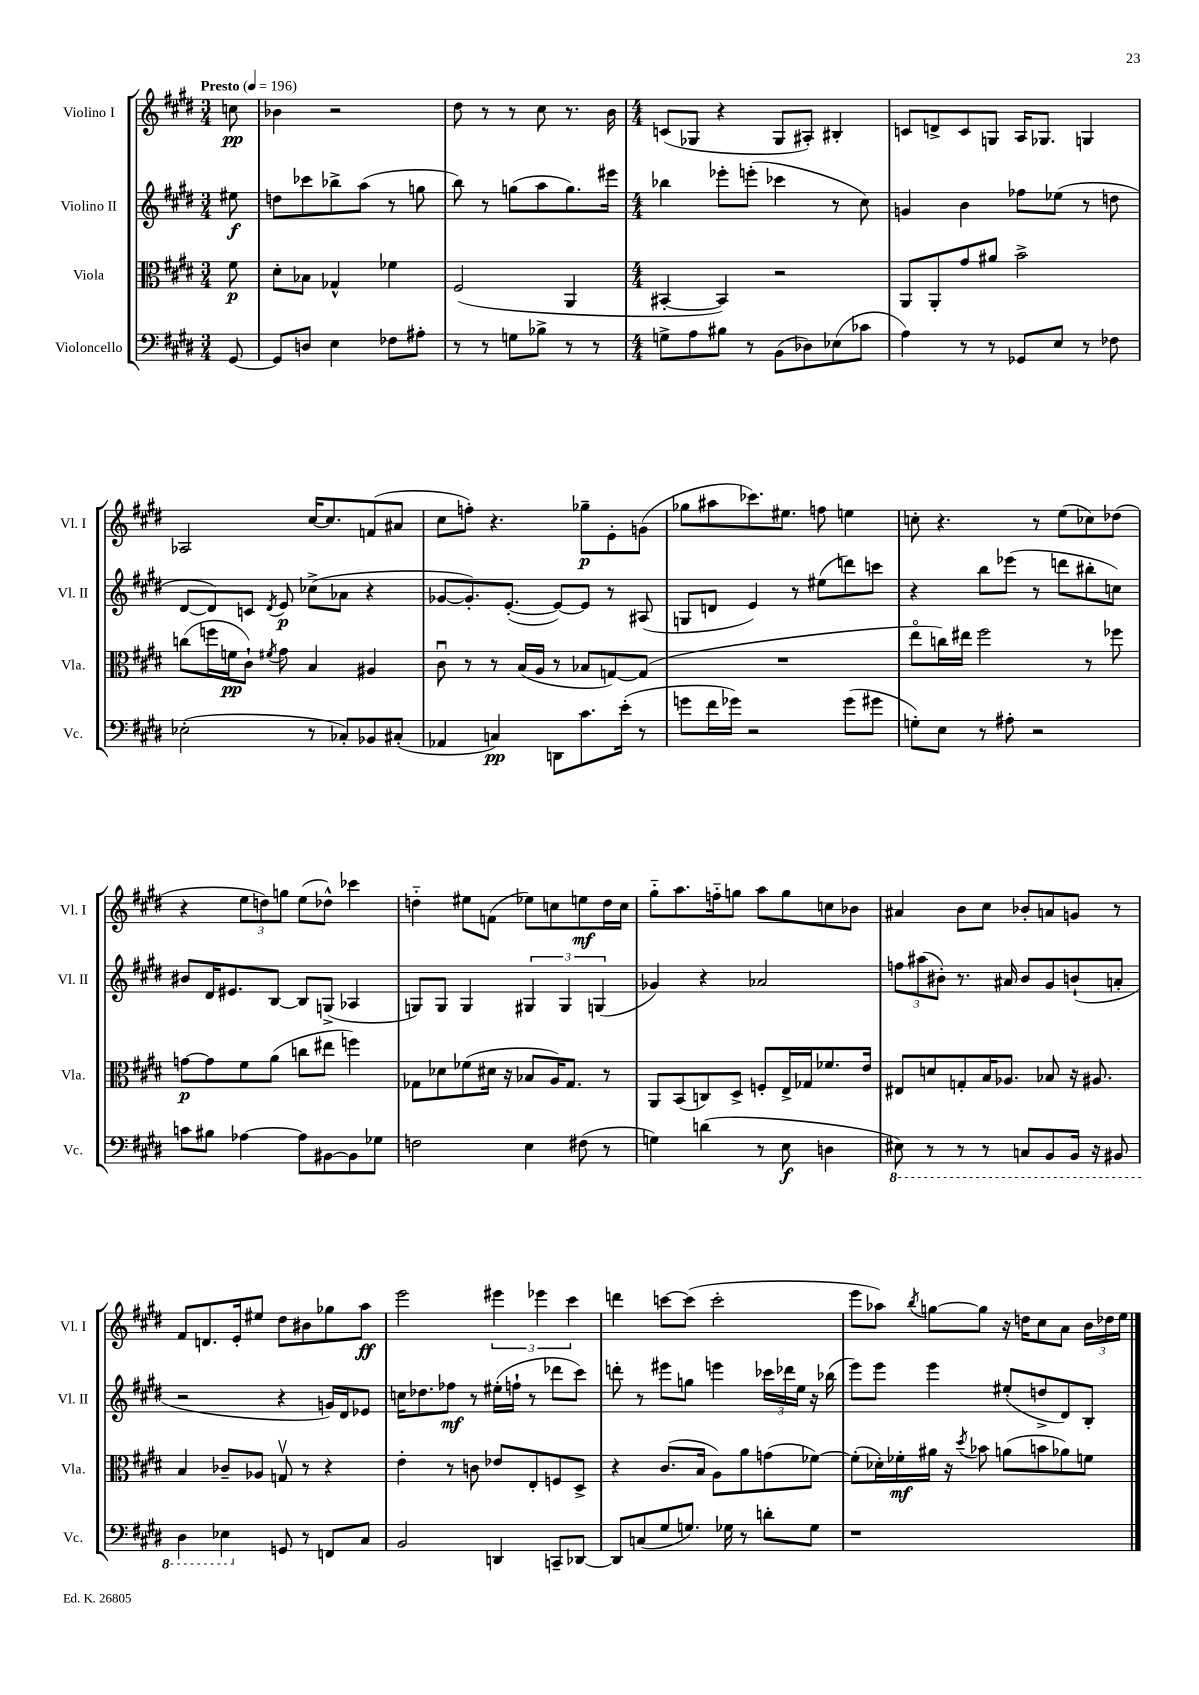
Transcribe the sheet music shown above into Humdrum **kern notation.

**kern	**dynam	**kern	**dynam	**kern	**dynam	**kern	**dynam
*part4	*part4	*part3	*part3	*part2	*part2	*part1	*part1
*staff4	*staff4	*staff3	*staff3	*staff2	*staff2	*staff1	*staff1
*I"Violoncello	*	*I"Viola	*	*I"Violino II	*	*I"Violino I	*
*I'Vc.	*	*I'Vla.	*	*I'Vl. II	*	*I'Vl. I	*
*clefF4	*	*clefC3	*	*clefG2	*	*clefG2	*
*k[f#c#g#d#]	*	*k[f#c#g#d#]	*	*k[f#c#g#d#]	*	*k[f#c#g#d#]	*
*M3/4	*	*M3/4	*	*M3/4	*	*M3/4	*
*MM196	*	*MM196	*	*MM196	*	*MM196	*
=	=	=	=	=	=	=	=
!	!	!	!	!	!	!LO:TX:a:B:t=Presto	!
[8GG#/	.	8f#\	p	8ee#X\	f	8ccn\	pp
=1	=1	=1	=1	=1	=1	=1	=1
8GG#/L]	.	8d#'\L	.	8ddn\L	.	4b-X\	.
8Dn/J	.	8B-X\J	.	8ccc-X\	.	.	.
4E\	.	4G-X^^/	.	8bb-X^\	.	2r	.
.	.	.	.	(8aa\J	.	.	.
8F-X\L	.	4f-X\	.	8r	.	.	.
8A#X'\J	.	.	.	8ggn\	.	.	.
=2	=2	=2	=2	=2	=2	=2	=2
8r	.	(2F#/	.	8bb\)	.	8dd#\	.
8r	.	.	.	8r	.	8r	.
8Gn\L	.	.	.	(8ggn\L	.	8r	.
8B-X^\J	.	.	.	8aa\	.	8cc#\	.
8r	.	4AA/	.	8.gg\)	.	8.r	.
8r	.	.	.	.	.	.	.
.	.	.	.	16eee#X\Jk	.	16b\	.
=3	=3	=3	=3	=3	=3	=3	=3
*M4/4	*	*M4/4	*	*M4/4	*	*M4/4	*
8Gn^\L	.	[4BB#X'/	.	4bb-X\	.	(8cn/L	.
8A\	.	.	.	.	.	8G-X/J	.
8B#X\J	.	4BB#/])	.	8eee-X'\L	.	4r	.
8r	.	.	.	(8eeen'\J	.	.	.
(8BB\L	.	2r	.	4ccc-X\	.	8G-/L	.
8D-X\)	.	.	.	.	.	8A#X'/J)	.
(8E-X\	.	.	.	8r	.	4B#X'/	.
8c-X\J	.	.	.	8cc#\)	.	.	.
=4	=4	=4	=4	=4	=4	=4	=4
4A\)	.	8AA/L	.	4gn/	.	8cn/L	.
.	.	8AA'/	.	.	.	8dn^/	.
8r	.	8g#/	.	4b\	.	8c/	.
8r	.	8a#X/J	.	.	.	8Gn/J	.
8GG-X/L	.	2b^\	.	8ff-X\L	.	16A/KL	.
.	.	.	.	.	.	8.G-X/J	.
8E/J	.	.	.	(8ee-X\J	.	.	.
8r	.	.	.	8r	.	4Gn/	.
8F-X\	.	.	.	8ddn\	.	.	.
!!LO:LB:g=z
=5	=5	=5	=5	=5	=5	=5	=5
(2E-X'\	.	(8ccn\L	.	[8d#/L	.	2A-X/	.
.	.	16ffn\L	.	8d#/])	.	.	.
.	.	16fn\J	pp	.	.	.	.
.	.	8c#`\J)	.	8cn/J	.	.	.
.	.	8qf#X/	.	8qd#/	.	.	.
.	.	8g#\	.	8e/	p	.	.
8r	.	4B/	.	(8cc-X^\L	.	[16cc#/KL	.
.	.	.	.	.	.	8.cc#/]	.
8C-X'/L)	.	.	.	8a-X\J	.	.	.
8BB-X/	.	4A#X/	.	4r	.	(8fn/	.
(8C#X'/J	.	.	.	.	.	8a#X/J	.
=6	=6	=6	=6	=6	=6	=6	=6
4AA-X/	.	8c#u\	.	[8g-X/L	.	8cc#\L	.
.	.	8r	.	8.g-'/])	.	8ffn'\J)	.
4Cn/)	pp	8r	.	.	.	4.r	.
.	.	.	.	([8.e'/J	.	.	.
.	.	(16B/LL	.	.	.	.	.
.	.	16A/JJ	.	.	.	.	.
8DDn\L	.	8r	.	8e/L_)	.	.	.
8.c#\	.	8B-X/L	.	8e/J]	.	8gg-X~\L	p
.	.	[8Gn/)	.	8r	.	8e'\	.
(16e'\Jk	.	.	.	.	.	.	.
8r	.	(8G/J]	.	(8A#X/	.	(8gn\J	.
=7	=7	=7	=7	=7	=7	=7	=7
8gn\L	.	1r	.	8Gn/L	.	8gg-X\L	.
16f#\L	.	.	.	8dn/J	.	8aa#X\	.
16g-X\JJ)	.	.	.	.	.	.	.
2r	.	.	.	4e/)	.	8.ccc-X\)	.
.	.	.	.	.	.	8.ee#X\J	.
.	.	.	.	8r	.	.	.
.	.	.	.	(8ee#X\L	.	8ffn\	.
(8g-\L	.	.	.	8dddn\)	.	4een\	.
8g#X\J	.	.	.	8cccn\J	.	.	.
=8	=8	=8	=8	=8	=8	=8	=8
8Gn'\L)	.	8ee\L	.	4r	.	8ccn'\	.
8E\J	.	16ccn\L)	.	.	.	4.r	.
.	.	16ee#X\JJ	.	.	.	.	.
8r	.	2ff#\	.	8bb\L	.	.	.
8A#X'\	.	.	.	(8eee-X\J	.	.	.
2r	.	.	.	8r	.	8r	.
.	.	.	.	8dddn\L	.	(8ee\L	.
.	.	8r	.	8bb#X'\	.	8cc-X\)	.
.	.	8ff-X\	.	8ccn\J)	.	(8dd-X\J	.
!!LO:LB:g=z
=9	=9	=9	=9	=9	=9	=9	=9
8cn\L	.	[8gn\L	p	8b#X/L	.	4r	.
8B#X\J	.	8g\]	.	16d#/K	.	.	.
.	.	.	.	8.e#X/	.	.	.
[4A-X\	.	8f#\	.	.	.	12ee\L	.
.	.	.	.	.	.	12ddn\)	.
.	.	(8a\J	.	[8B/J	.	.	.
.	.	.	.	.	.	12ggn\J	.
8A-\L]	.	8ccn\L	.	8B/L]	.	(8ee\L	.
[8BB#X\	.	8ee#X\J	.	(8Gn^/J	.	8dd-X^^\J)	.
8BB#\]	.	4ffn\)	.	4A-X/	.	4ccc-X\	.
8G-X\J	.	.	.	.	.	.	.
=10	=10	=10	=10	=10	=10	=10	=10
2Fn\	.	8G-X\L	.	8Gn/L)	.	4ddn\	.
.	.	8d-X\	.	8G/J	.	.	.
.	.	(8f-X\	.	4G/	.	8ee#X\L	.
.	.	16d#X\Jk	.	.	.	(8fn\J	.
.	.	16r	.	.	.	.	.
4E\	.	8B-X/L	.	6G#X/	.	8ee-X\L)	.
.	.	16A/K)	.	.	.	8ccn\	.
.	.	.	.	6G#/	.	.	.
.	.	8.G-/J	.	.	.	.	.
(8F#X\	.	.	.	.	.	8een\	mf
.	.	.	.	(6Gn/	.	.	.
8r	.	8r	.	.	.	16dd\L	.
.	.	.	.	.	.	16cc\JJ	.
=11	=11	=11	=11	=11	=11	=11	=11
4Gn\)	.	8AA/L	.	4g-X/)	.	8gg#\L	.
.	.	(8BB/	.	.	.	8.aa\	.
(4dn\	.	8Cn/)	.	4r	.	.	.
.	.	.	.	.	.	16ffn\k	.
.	.	8D#^/J	.	.	.	8ggn\J	.
8r	.	8Fn'/L	.	2a-X/	.	8aa\L	.
8E\	f	16E^/L	.	.	.	8gg\	.
.	.	16G-X/J	.	.	.	.	.
4Dn\	.	8.f-X/	.	.	.	8ccn\	.
.	.	.	.	.	.	8b-X\J	.
.	.	16e/Jk	.	.	.	.	.
=12	=12	=12	=12	=12	=12	=12	=12
*8ba	*	*	*	*	*	*	*
8EE#X\)	.	8E#X/L	.	12ffn\L	.	4a#X/	.
.	.	.	.	(12aa#X\	.	.	.
8r	.	8dn/	.	.	.	.	.
.	.	.	.	12b#X'\J)	.	.	.
8r	.	8Gn'/	.	8.r	.	8b\L	.
8r	.	16B/K	.	.	.	8cc#\J	.
.	.	8.A-X/J	.	16a#X/	.	.	.
8CCn/L	.	.	.	8b#/L	.	8b-X'/L	.
8BBB/	.	8B-X/	.	8g#/	.	8an/	.
16BBB/Jk	.	16r	.	(8bn`/	.	8gn/J	.
16r	.	8.A#X/	.	.	.	.	.
8BBB#X/	.	.	.	8an'/J	.	8r	.
!!LO:LB:g=z
=13	=13	=13	=13	=13	=13	=13	=13
4DD#\	.	4B/	.	2r	.	8f#/L	.
.	.	.	.	.	.	8.dn/	.
4EE-X\	.	8c-X~/L	.	.	.	.	.
.	.	.	.	.	.	16e'/k	.
.	.	8A-X/J	.	.	.	8ee#X/J	.
*X8ba	*	*	*	*	*	*	*
8GGn/	.	8Gnv/	.	4r	.	8dd#\L	.
8r	.	8r	.	.	.	8b#X\	.
8FFn/L	.	4r	.	16gn/LL)	.	8gg-X\	.
.	.	.	.	16d#/J	.	.	.
8C#/J	.	.	.	8e-X/J	.	8aa\J	ff
=14	=14	=14	=14	=14	=14	=14	=14
2BB/	.	4e'\	.	16ccn\KL	.	2eee\	.
.	.	.	.	8.dd-X\	.	.	.
.	.	8r	.	8ff-X\J	mf	.	.
.	.	8cn\	.	8r	.	.	.
4DDn/	.	8e-X/L	.	(16ee#X'\LL	.	6eee#X\	.
.	.	.	.	16ffn`\JJ	.	.	.
.	.	8E'/	.	8r	.	.	.
.	.	.	.	.	.	6eee-X\	.
8CCn~/L	.	8Fn/	.	8ddd-X\L	.	.	.
.	.	.	.	.	.	6ccc#\	.
[8DD-X/J	.	8D#^/J	.	8ccc#\J)	.	.	.
=15	=15	=15	=15	=15	=15	=15	=15
8DD-/L]	.	4r	.	8dddn'\	.	4dddn\	.
(8Cn/	.	.	.	8r	.	.	.
8G#/	.	(8.c#/L	.	8eee#X\L	.	[8cccn\L	.
8.Gn/J)	.	.	.	8ggn\J	.	(8ccc\J]	.
.	.	16B/Jk	.	.	.	.	.
.	.	8A\L)	.	4eeen\	.	2ccc'\	.
16G-X\	.	.	.	.	.	.	.
8r	.	8a\	.	.	.	.	.
8dn'\L	.	(8gn\	.	24ccc-X\LL	.	.	.
.	.	.	.	24ddd-X\	.	.	.
.	.	.	.	24ee\JJ	.	.	.
8G-\J	.	[8f-X\J)	.	16r	.	.	.
.	.	.	.	(16bb-X\	.	.	.
=16	=16	=16	=16	=16	=16	=16	=16
1r	.	(8f-'\L]	.	8eee\L)	.	8eee\L	.
.	.	16d-X'\L)	.	8eee\J	.	8aa-X\J)	.
.	.	16f-X'\	mf	.	.	.	.
.	.	.	.	.	.	8qbb/	.
.	.	16a#X\JJ	.	4eee\	.	[8ggn\L	.
.	.	16r	.	.	.	.	.
.	.	8qdd#/	.	.	.	.	.
.	.	8b-X\	.	.	.	8gg\J]	.
.	.	(8an\L	.	(8ee#X'/L	.	16r	.
.	.	.	.	.	.	16ddn\KL	.
.	.	8bn\	.	8ddn^/	.	8cc#\	.
.	.	8a-X\)	.	8d#/)	.	8a\J	.
.	.	8fn\J	.	8B'/J	.	24b\LL	.
.	.	.	.	.	.	24dd-X\	.
.	.	.	.	.	.	24ee\JJ	.
==	==	==	==	==	==	==	==
*-	*-	*-	*-	*-	*-	*-	*-
